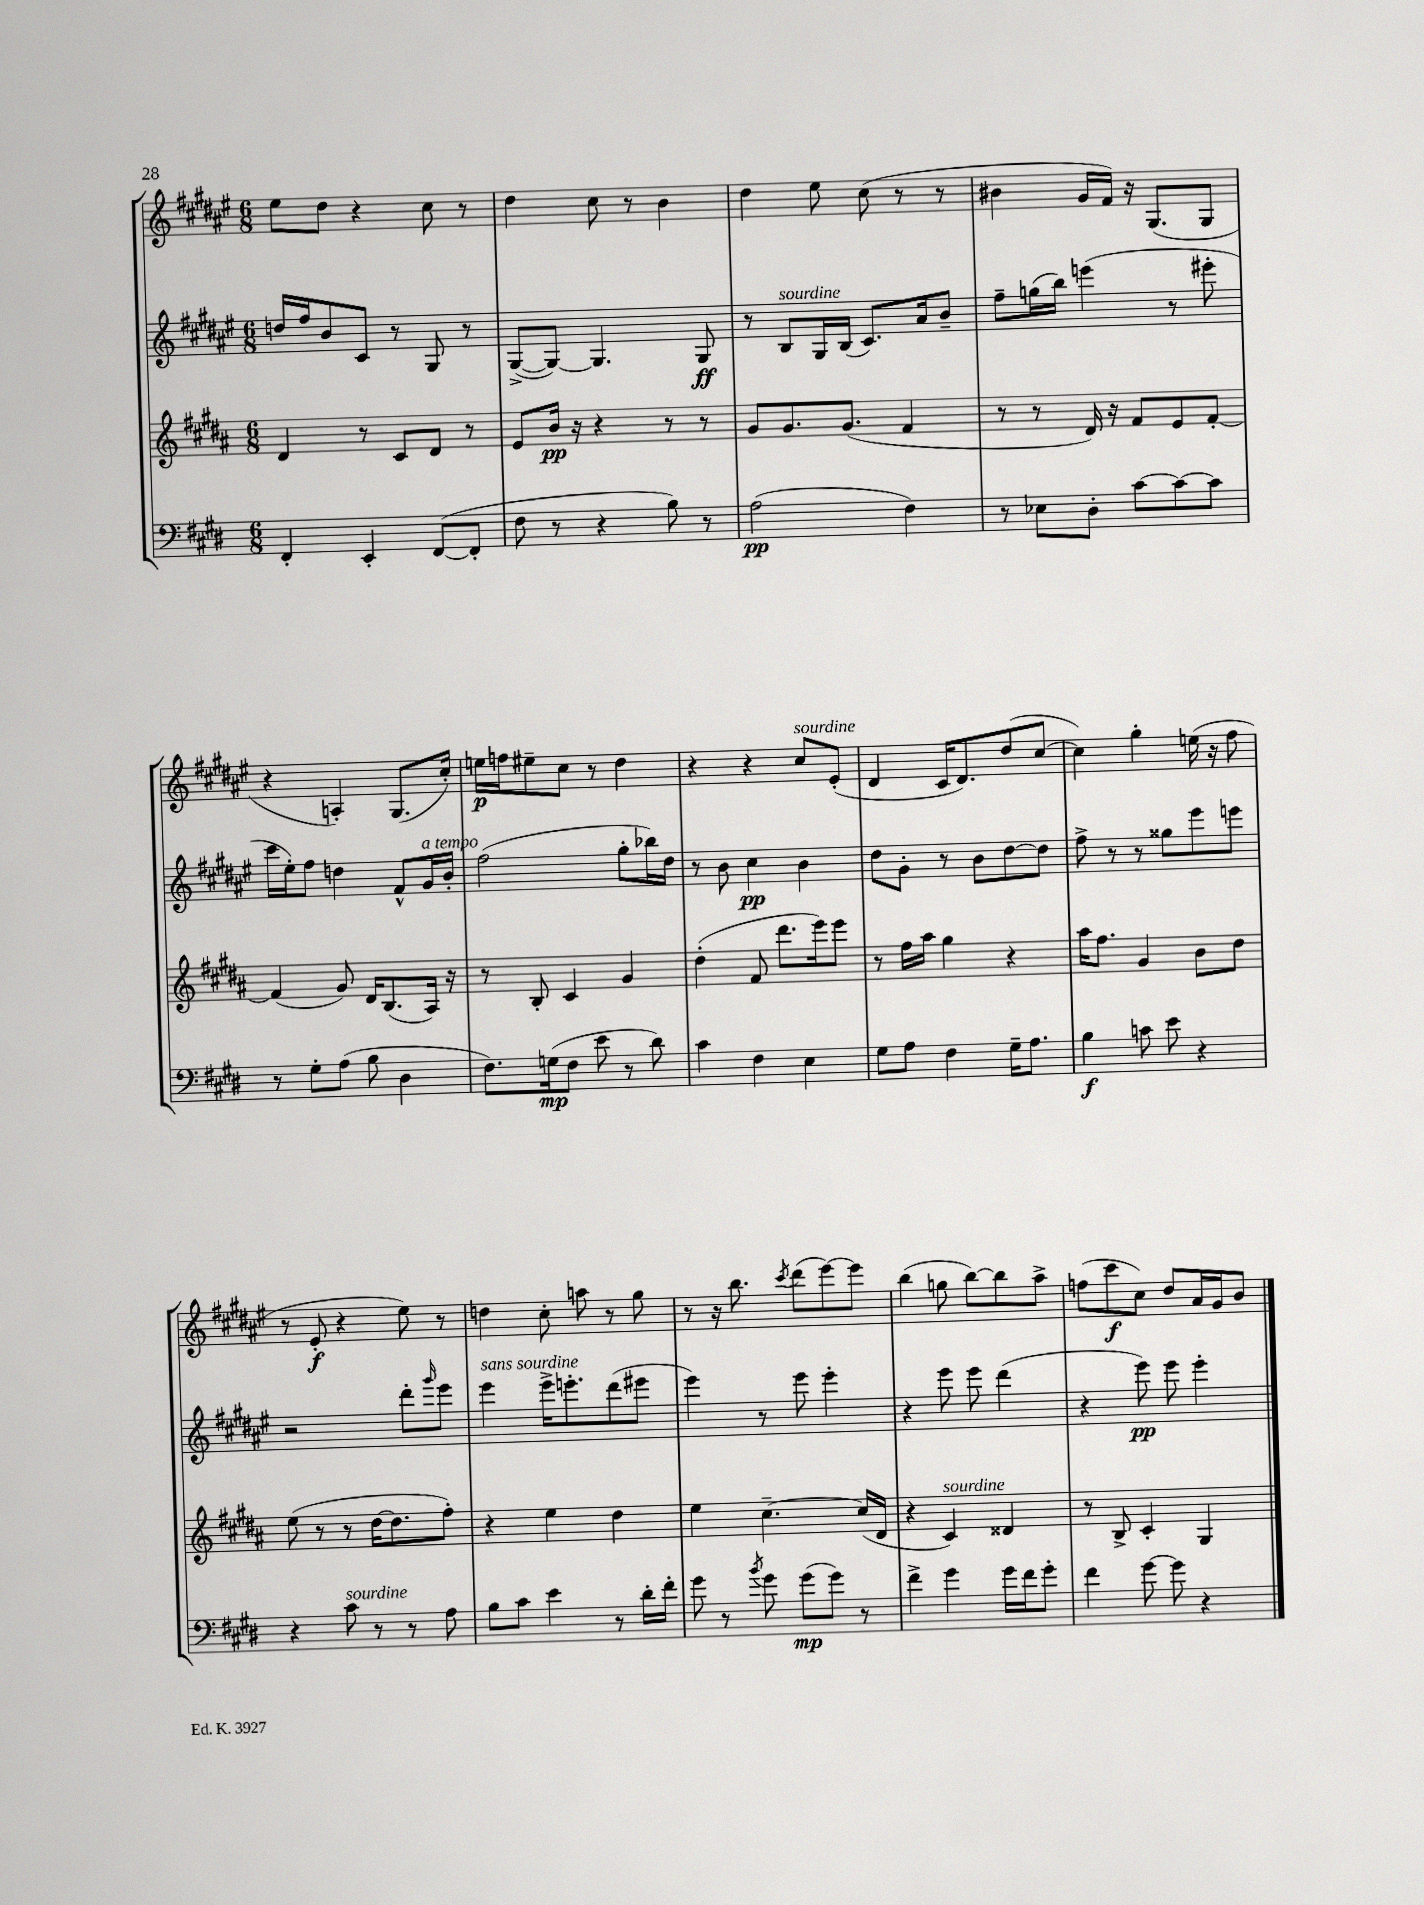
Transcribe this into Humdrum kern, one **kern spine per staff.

**kern	**dynam	**kern	**dynam	**kern	**dynam	**kern	**dynam
*part4	*part4	*part3	*part3	*part2	*part2	*part1	*part1
*staff4	*staff4	*staff3	*staff3	*staff2	*staff2	*staff1	*staff1
*clefF4	*	*clefG2	*	*clefG2	*	*clefG2	*
*k[f#c#g#d#]	*	*k[f#c#g#d#a#]	*	*k[f#c#g#d#a#e#]	*	*k[f#c#g#d#a#e#]	*
*M6/8	*	*M6/8	*	*M6/8	*	*M6/8	*
=81	=81	=81	=81	=81	=81	=81	=81
4FF#'/	.	4d#/	.	16ddn/LL	.	8ee#\L	.
.	.	.	.	16ff#/J	.	.	.
.	.	.	.	8b/	.	8dd#\J	.
4EE'/	.	8r	.	8c#/J	.	4r	.
.	.	8c#/L	.	8r	.	.	.
([8FF#/L	.	8d#/J	.	8G#/	.	8cc#\	.
8FF#'/J]	.	8r	.	8r	.	8r	.
=82	=82	=82	=82	=82	=82	=82	=82
8F#\	.	8e/L	.	([8G#^/L	.	4dd#\	.
8r	.	16b/Jk	pp	8G#/J_)	.	.	.
.	.	16r	.	.	.	.	.
4r	.	4r	.	4.G#/]	.	8cc#\	.
.	.	.	.	.	.	8r	.
8B\)	.	8r	.	.	.	4b\	.
8r	.	8r	.	8G#/	ff	.	.
=83	=83	=83	=83	=83	=83	=83	=83
(2A\	pp	8g#/L	.	8r	.	4dd#\	.
!	!	!	!	!LO:TX:a:i:t=sourdine	!	!	!
.	.	8.g#/	.	8B/L	.	.	.
.	.	.	.	16G#/L	.	8ee#\	.
.	.	(8.g#/J	.	(16B/JJ	.	.	.
.	.	.	.	8.c#/L)	.	(8cc#\	.
4F#\)	.	4f#/	.	.	.	8r	.
.	.	.	.	16a#/k	.	.	.
.	.	.	.	8b~/J	.	8r	.
=84	=84	=84	=84	=84	=84	=84	=84
8r	.	8r	.	8ff#~\L	.	4b#X\	.
8E-X\L	.	8r	.	(16ggn\L	.	.	.
.	.	.	.	16bb\JJ)	.	.	.
8D#'\J	.	16d#/)	.	(4eeen\	.	16g#/LL	.
.	.	16r	.	.	.	16f#/JJ)	.
[8c#\L	.	8f#/L	.	.	.	16r	.
.	.	.	.	.	.	(8.G#/L	.
8c#\_	.	8e/	.	8r	.	.	.
8c#\J]	.	[8f#'/J	.	8eee#X'\	.	8G#/J	.
!!LO:LB:g=z
=85	=85	=85	=85	=85	=85	=85	=85
8r	.	(4f#/]	.	16ccc#\LL	.	4r	.
.	.	.	.	16ee#'\J)	.	.	.
8G#'\L	.	.	.	8ff#\J	.	.	.
(8A\J	.	8g#/)	.	4ddn\	.	4An'/)	.
8B\	.	16d#/KL	.	.	.	.	.
.	.	(8.B/	.	.	.	.	.
4D#\	.	.	.	8f#^^/L	.	(8.G#/L	.
!	!	!	!	!LO:TX:a:i:t=a tempo	!	!	!
.	.	16A#/Jk)	.	16g#/L	.	.	.
.	.	16r	.	16b'/JJ	.	16cc#'/Jk)	.
=86	=86	=86	=86	=86	=86	=86	=86
8.F#\L)	.	8r	.	(2ff#\	.	16een\LL	p
.	.	.	.	.	.	16ffn\J	.
.	.	8B'/	.	.	.	8ee#X~\	.
(16Gn\k	mp	.	.	.	.	.	.
8F#\J	.	4c#/	.	.	.	8cc#\J	.
8e\	.	.	.	.	.	8r	.
8r	.	4g#/	.	8gg#'\L	.	4dd#\	.
8d#\)	.	.	.	16bb-X\L)	.	.	.
.	.	.	.	16dd#\JJ	.	.	.
=87	=87	=87	=87	=87	=87	=87	=87
4c#\	.	(4dd#'\	.	8r	.	4r	.
.	.	.	.	8b\	.	.	.
4F#\	.	8f#/	.	4cc#\	pp	4r	.
.	.	8.ddd#\L	.	.	.	.	.
!	!	!	!	!	!	!LO:TX:a:i:t=sourdine	!
4E\	.	.	.	4b\	.	8cc#/L	.
.	.	16eee\k)	.	.	.	.	.
.	.	8eee\J	.	.	.	(8e#'/J	.
=88	=88	=88	=88	=88	=88	=88	=88
8G#\L	.	8r	.	8dd#\L	.	4d#/	.
8A\J	.	16ff#\LL	.	8g#'\J	.	.	.
.	.	16aa#\JJ	.	.	.	.	.
4F#\	.	4gg#\	.	8r	.	16c#/KL	.
.	.	.	.	.	.	8.d#/)	.
.	.	.	.	8b\L	.	.	.
16G#~\KL	.	4r	.	[8dd#\	.	(8dd#/	.
8.A\J	.	.	.	.	.	.	.
.	.	.	.	8dd#\J]	.	[8cc#/J	.
=89	=89	=89	=89	=89	=89	=89	=89
4B\	f	16aa#\KL	.	8ff#^\	.	4cc#\])	.
.	.	8.ff#\J	.	.	.	.	.
.	.	.	.	8r	.	.	.
8cn\	.	4g#/	.	8r	.	4gg#'\	.
8e\	.	.	.	8gg##X\L	.	.	.
4r	.	8b\L	.	8eee#\	.	(16een\	.
.	.	.	.	.	.	16r	.
.	.	8dd#\J	.	8eeen\J	.	8ff#\	.
!!LO:LB:g=z
=90	=90	=90	=90	=90	=90	=90	=90
4r	.	(8ee\	.	2r	.	8r	.
.	.	8r	.	.	.	8e#'/	f
!LO:TX:a:i:t=sourdine	!	!	!	!	!	!	!
8c#\	.	8r	.	.	.	4r	.
8r	.	[16dd#\KL	.	.	.	.	.
.	.	8.dd#\]	.	.	.	.	.
8r	.	.	.	8ddd#'\L	.	8ee#\)	.
.	.	.	.	16qqggg#/	.	.	.
8A\	.	8ff#'\J)	.	8eee#\J	.	8r	.
=91	=91	=91	=91	=91	=91	=91	=91
!	!	!	!	!LO:TX:a:i:t=sans sourdine	!	!	!
8B\L	.	4r	.	4eee#\	.	4ddn\	.
8c#\J	.	.	.	.	.	.	.
4e\	.	4ee\	.	16eee#^\KL	.	8cc#'\	.
.	.	.	.	8.eeen'\	.	.	.
.	.	.	.	.	.	8aan\	.
8r	.	4dd#\	.	(8ddd#\	.	8r	.
16d#'\LL	.	.	.	8eee#X\J	.	8gg#\	.
16f#'\JJ	.	.	.	.	.	.	.
=92	=92	=92	=92	=92	=92	=92	=92
8g#\	.	4ee\	.	4eee#\)	.	8r	.
8r	.	.	.	.	.	16r	.
.	.	.	.	.	.	8.bb\	.
8qb/	.	.	.	.	.	.	.
8g#\	.	[4.cc#~\	.	8r	.	.	.
.	.	.	.	.	.	8qccc#/	.
(8g#\L	mp	.	.	8eee#\	.	(8ddd#\L	.
8g#\J)	.	.	.	4eee#'\	.	[8eee#\)	.
8r	.	(16cc#/LL]	.	.	.	8eee#\J]	.
.	.	16d#/JJ	.	.	.	.	.
=93	=93	=93	=93	=93	=93	=93	=93
4f#^\	.	4r	.	4r	.	(4bb\	.
!	!	!LO:TX:a:i:t=sourdine	!	!	!	!	!
4g#\	.	4c#/)	.	8eee#\	.	8ggn\	.
.	.	.	.	8eee#\	.	[8bb\L)	.
16g#\LL	.	4d##X/	.	(4ddd#\	.	8bb\]	.
16f#\J	.	.	.	.	.	.	.
8g#'\J	.	.	.	.	.	8aa#^\J	.
=94	=94	=94	=94	=94	=94	=94	=94
4f#\	.	8r	.	4r	.	(8ffn\L	.
.	.	8B^/	.	.	.	8ccc#\	f
[8g#\	.	4c#'/	.	8eee#\)	pp	8cc#\J)	.
8g#\]	.	.	.	8eee#\	.	8dd#/L	.
4r	.	4G#/	.	4eee#'\	.	16a#/L	.
.	.	.	.	.	.	16g#/J	.
.	.	.	.	.	.	8b/J	.
==	==	==	==	==	==	==	==
*-	*-	*-	*-	*-	*-	*-	*-
